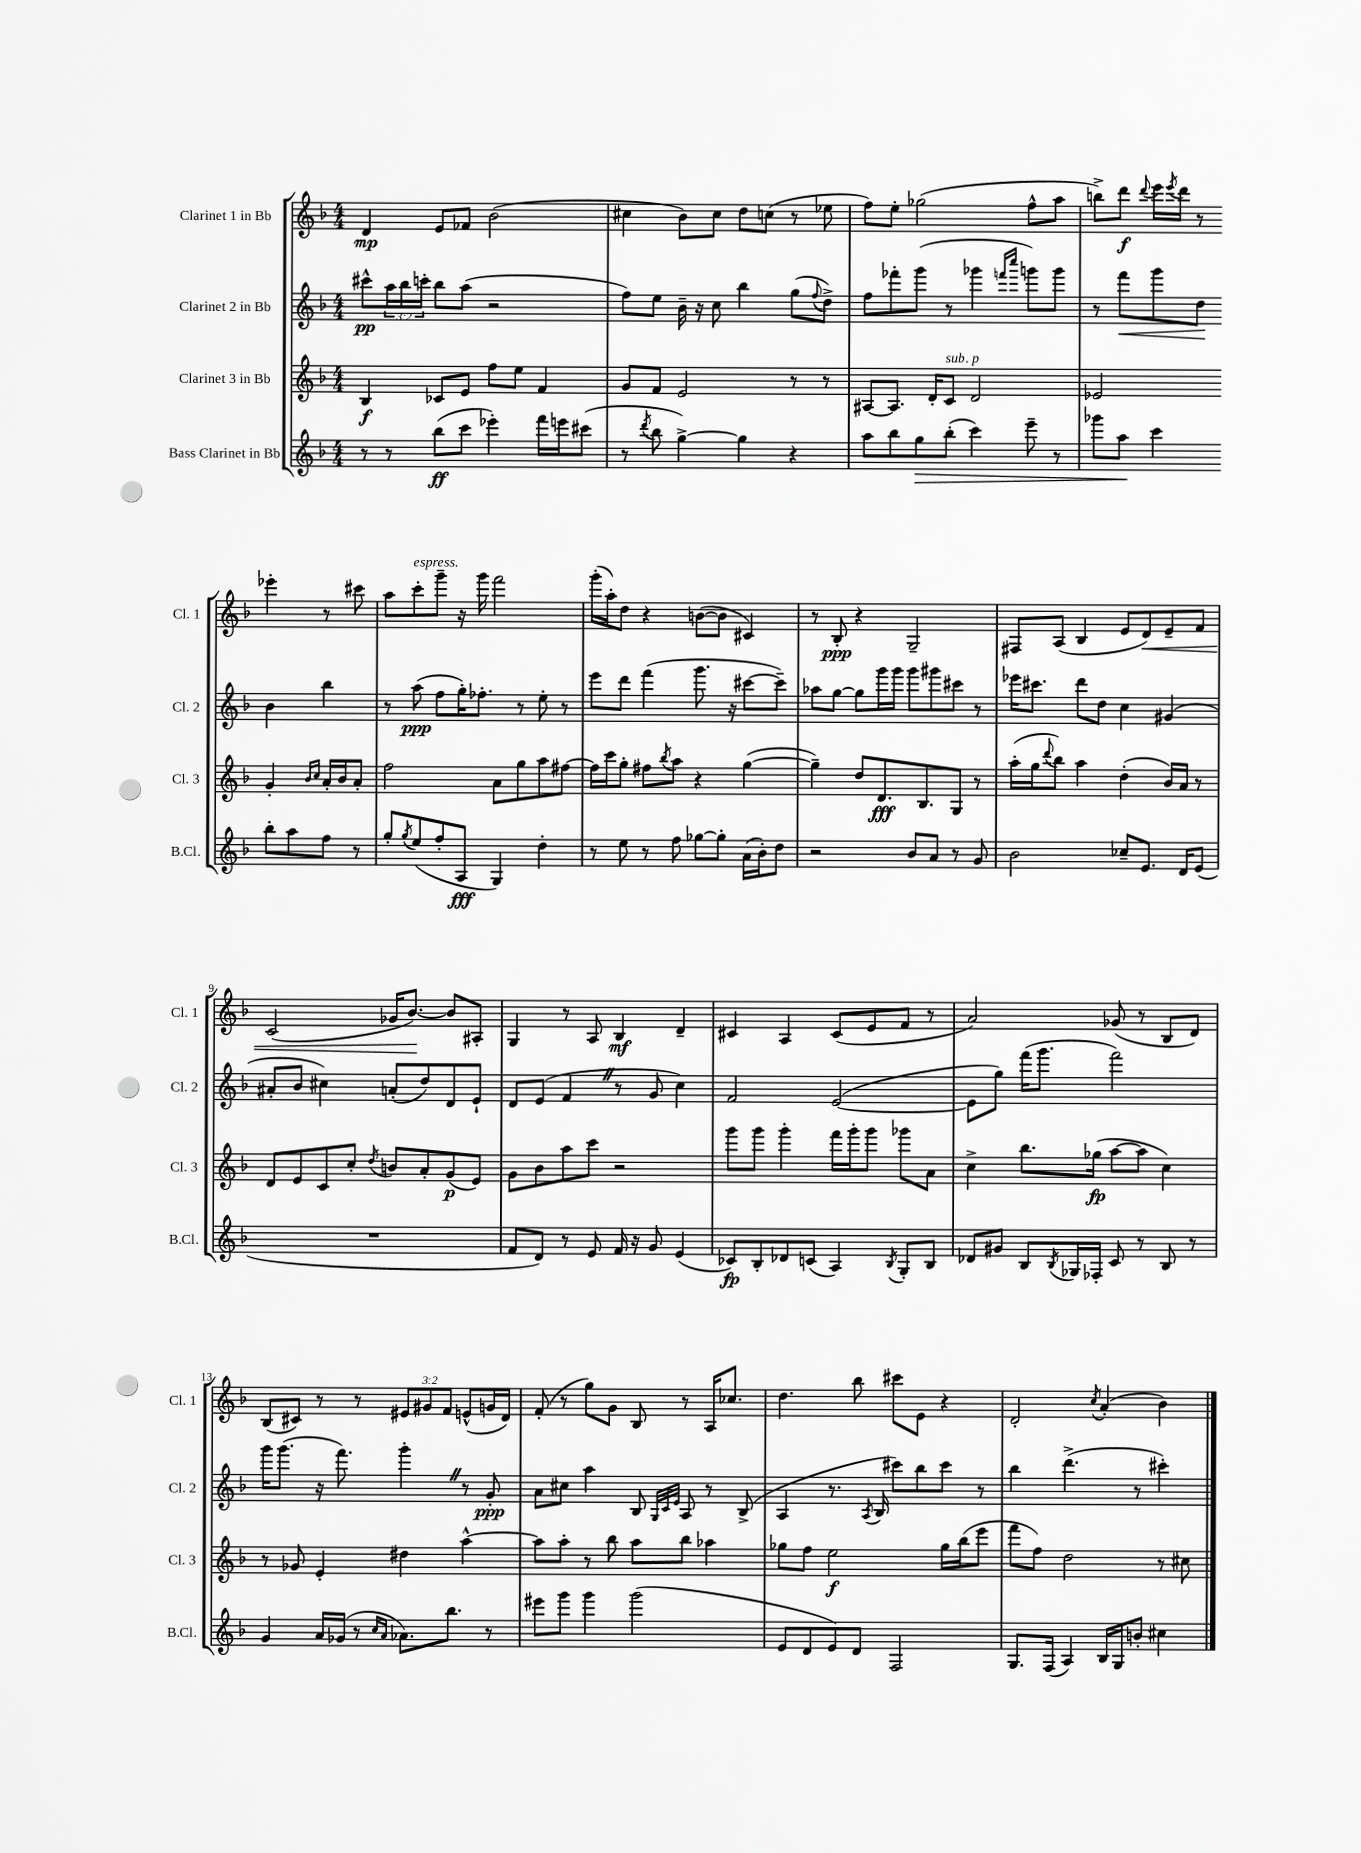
<<
\new StaffGroup <<
\new Staff = "s0" \with { instrumentName = "Clarinet 1 in Bb" shortInstrumentName = "Cl. 1" } {
    \clef treble \key f \major \numericTimeSignature \time 4/4 \override Staff.TupletNumber.text = #tuplet-number::calc-fraction-text
    d'4\mp e'8 fes'8 bes'2( |
    cis''4 bes'8) cis''8 d''8 c''8( r8 ees''8 |
    f''8) e''8-. ges''2( f''8-^ a''8 |
    b''8->) d'''8\f \appoggiatura { d'''8 } e'''16 \acciaccatura { e'''8 } d'''16 r8 ees'''4-. r8 cis'''8 |
    a''8 c'''8-.^\markup { \italic "espress." } g'''8-- r16 g'''16 f'''2 |
    g'''16-.( a''16-.) d''8 r4 b'8~( b'8 cis'4) |
    r8 bes8-.\ppp r4 g2-- |
    fis8 a8( bes4 e'8 d'8\<) e'8-- f'8 |
    c'2( ges'16 bes'8.~\!) bes'8 ais8-. |
    g4 r8 a8 bes4\mf d'4-- |
    cis'4 a4 cis'8( e'8 f'8 r8 |
    a'2) ges'8( r8 bes8 d'8) |
    bes8( cis'8) r8 r8 \tuplet 3/2 { eis'8 gis'8 f'8 } e'8-^( g'16 d'16) |
    f'8-.( r8 g''8) g'8 bes8 r8 a16 ces''8. |
    d''4. bes''8 cis'''8 e'8 r4 |
    d'2-. \acciaccatura { c''8 } a'4-.( bes'4) \bar "|." |
}
\new Staff = "s1" \with { instrumentName = "Clarinet 2 in Bb" shortInstrumentName = "Cl. 2" } {
    \clef treble \key f \major \numericTimeSignature \time 4/4 \override Staff.TupletNumber.text = #tuplet-number::calc-fraction-text
    cis'''8-^\pp \tuplet 3/2 { a''16 bes''16 c'''16-. } bes''8 a''8( r2 |
    f''8) e''8 bes'16-- r16 c''8 bes''4 g''8( \appoggiatura { f''8 } d''8->) |
    f''8 fes'''8-. g'''8( r8 ges'''4 \grace { f'''16 c''''16 } g'''8) g'''8 |
    r8 f'''8\< g'''8 d''8\! bes'4 bes''4 |
    r8 a''8\ppp( f''8 g''16-.) fes''8.-. r8 e''8-. r8 |
    e'''8 d'''8 f'''4( g'''8. r16 cis'''8~ cis'''8--) |
    aes''8 g''8~ g''8 g'''16 g'''16 g'''8 gis'''8 cis'''8 r8 |
    ees'''16 cis'''8. d'''8 d''8 c''4 gis'4( |
    ais'8-. bes'8 cis''4) a'8-.( d''8) d'8 e'8-! |
    d'8 e'8( f'4 \once \override BreathingSign.text = \markup { \musicglyph "scripts.caesura.straight" } \breathe r8 g'8 c''4) |
    f'2 e'2~( |
    e'8 g''8) f'''16( g'''8. f'''2) |
    g'''16 g'''8.( r16 f'''8.) g'''4-. \once \override BreathingSign.text = \markup { \musicglyph "scripts.caesura.straight" } \breathe r8 g'8-.\ppp |
    a'8 cis''8 a''4 bes8 \grace { g32 c'32 e'32 } a8 r8 bes8->( |
    a4 r8. \acciaccatura { a8 } bes16 cis'''8) bes''8 cis'''8 r8 |
    bes''4 d'''4.->( r8 cis'''4-.) \bar "|." |
}
\new Staff = "s2" \with { instrumentName = "Clarinet 3 in Bb" shortInstrumentName = "Cl. 3" } {
    \clef treble \key f \major \numericTimeSignature \time 4/4
    bes4\f ces'8 e'8 f''8 e''8 f'4 |
    g'8 f'8 e'2 r8 r8 |
    ais8~ ais8. d'16-. c'8^\markup { \italic "sub. p" } d'2 |
    ees'2 g'4-. \grace { bes'16 c''16 } a'16-. bes'16 a'8-. |
    f''2 a'8 g''8 a''8 fis''8~ |
    fis''16 c'''16 g''8-. fis''8 \acciaccatura { bes''8 } a''8 r4 g''4~( |
    g''4--) d''8 d'8.\fff bes8. g8 r8 |
    a''16-.( g''16 \appoggiatura { d'''8 } bes''8) a''4 d''4-.( bes'16) a'16 r8 |
    d'8 e'8 c'8 c''8-. \acciaccatura { d''8 } b'8 a'8-. g'8\p( e'8) |
    g'8 bes'8 a''8 c'''8 r2 |
    g'''8 g'''8 g'''4-. f'''16 g'''16-. g'''8 ges'''8 a'8 |
    c''4-> bes''8. ges''16\fp( a''8~ a''8 c''4) |
    r8 ges'8 e'4-. dis''4 a''4~-^ |
    a''8 a''8-. r8 bes''8 a''8 bes''8 aes''4 |
    ges''8 f''8 e''2\f ges''16 bes''16( e'''8 |
    f'''8 f''8) d''2 r8 cis''8 \bar "|." |
}
\new Staff = "s3" \with { instrumentName = "Bass Clarinet in Bb" shortInstrumentName = "B.Cl." } {
    \clef treble \key f \major \numericTimeSignature \time 4/4
    r8 r8 bes''8\ff( c'''8 ees'''4-.) f'''16 e'''16 cis'''8( |
    r8 \acciaccatura { d'''8 } bes''8 g''4~->) g''4 r4 |
    a''8 bes''8 g''8\> bes''8-.( c'''4) e'''8-- r8 |
    ges'''8 a''8\! c'''4 bes''8-. a''8 f''8 r8 |
    g''8-. \acciaccatura { g''8 } e''8( f''8-. a8\fff g4) d''4-. |
    r8 e''8 r8 f''8 ges''8~ ges''8-. a'16( bes'16-.) d''8 |
    r2 bes'8 a'8 r8 g'8 |
    bes'2 ces''8-- e'8. d'16 e'8( |
    R1 |
    f'8 d'8) r8 e'8 f'16 r16 g'8 e'4( |
    ces'8\fp) bes8-. des'8 c'8( a4) \acciaccatura { bes8 } g8-. bes8 |
    des'8 gis'8 bes8 \acciaccatura { bes8 } ges16 fes16-. c'8 r8 bes8 r8 |
    g'4 a'16 ges'16( r8 \grace { c''16 a'16 } aes'8.) bes''8. r8 |
    eis'''8 g'''8 g'''4 g'''2( |
    e'8 d'8 e'8) d'8 f2 |
    g8. f16( a4) bes16 g16 b'8-. cis''4 \bar "|." |
}
>>
>>
